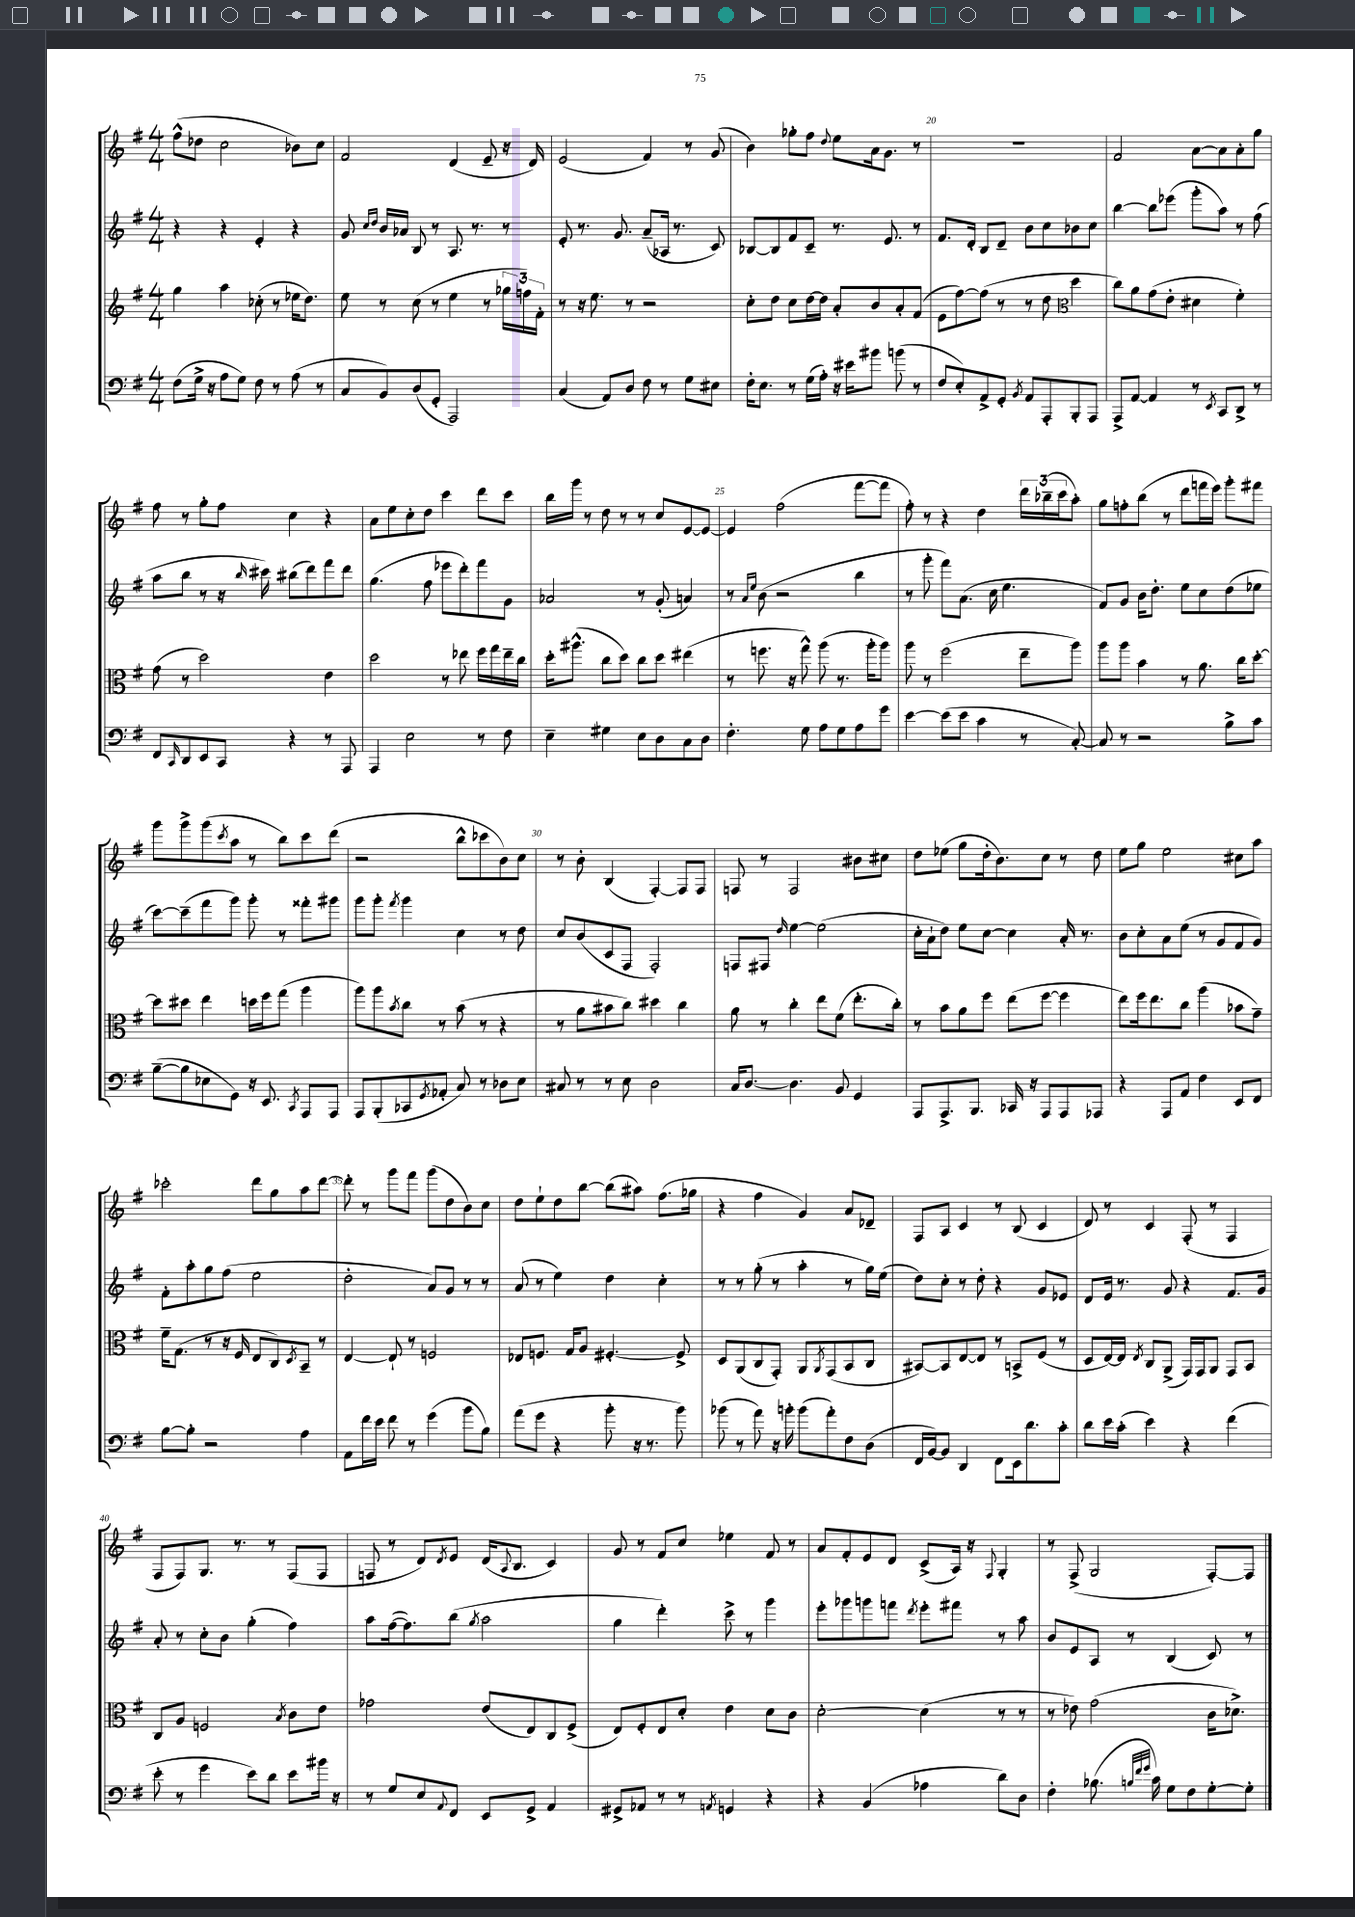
<<
\new StaffGroup <<
\new Staff = "s0" {
    \clef treble \key g \major \numericTimeSignature \time 4/4
    fis''8-^( des''8 c''2 bes'8) c''8 |
    fis'2 d'4( e'8-- r16 d'16) |
    e'2( fis'4) r8 g'8( |
    b'4) ges''8-. fis''8 \appoggiatura { d''8 } e''8 a'16 g'8. r8 |
    R1 |
    fis'2 a'8~ a'8 a'8-. g''8 |
    fis''8 r8 g''8-. fis''8 c''4 r4 |
    a'8 e''8 c''8-. d''8 c'''4 d'''8 c'''8 |
    b''16 g'''16 r8 d''8 r8 r8 c''8 e'8~ e'8~ |
    e'4 fis''2( fis'''8~ fis'''8 |
    fis''8-.) r8 r4 d''4 \tuplet 3/2 { d'''16 bes''16--( c'''16 } a''8-.) |
    g''8 f''8-. b''8( r8 d'''8 f'''16 e'''16) g'''8-. fis'''8 |
    g'''8 g'''8-> g'''8( \acciaccatura { c'''8 } a''8 r8 b''8) c'''8 d'''8( |
    r2 b''8-^ ces'''8 b'8) c''8 |
    r8 b'8-. b4( fis4~-.) fis8 fis8 |
    f8 r8 f2 bis'8 cis''8 |
    d''8 ees''8( g''8 d''16-. b'8.) c''8 r8 d''8 |
    e''8 g''8 e''2 cis''8 a''8 |
    ces'''2-. d'''8 g''8 a''8 d'''8~ |
    d'''8-. r8 g'''8 fis'''8 g'''8( d''8 b'8) c''8 |
    d''8 e''8-! d''8 b''8~ b''8( ais''8) fis''8.( ges''16 |
    r4 fis''4 g'4) a'8 des'8-- |
    fis8 a8 c'4 r8 b8( c'4 |
    d'8) r8 c'4 fis8-.( r8 fis4 |
    fis8 fis8) g8. r8. r8 fis8( fis8 |
    f8 r8 d'8) \acciaccatura { d'8 } e'8 d'16( \appoggiatura { a8 } b8. c'4) |
    g'8 r8 fis'8 c''8 ees''4 fis'8 r8 |
    a'8 fis'8-. e'8 d'8 c'8->( a16) r16 \appoggiatura { fis8 } g4-. |
    r8 fis8->( g2 fis8~-.) fis8 \bar "|." |
}
\new Staff = "s1" {
    \clef treble \key g \major \numericTimeSignature \time 4/4
    r4 r4 e'4-. r4 |
    g'8 \grace { c''16 d''16 } b'16 aes'16 b8 r8 a8. r8. r8 |
    e'8-. r8. g'8. a'8--( aes16 r8. c'8) |
    bes8~ bes8 fis'8 c'8-- r8. e'8. r8 |
    fis'8. d'16-. b8 d'8-- b'8 c''8 bes'8 c''8 |
    b''4~ b''8 ees'''8( g'''8-. a''8) r8 fis''8( |
    a''8 b''8 r8 r16 \grace { b''16 } cis'''16) bis''8( d'''8) fis'''8 d'''8 |
    g''4.( fis''8 ees'''8 d'''8-.) fis'''8 g'8 |
    aes'2 r8 g'8-.( a'4) |
    r8 \grace { a'16 e''16 } b'8( r2 b''4 |
    r8 g'''8-. fis'''8) a'8.( c''16 e''4. |
    fis'8) g'8 b'16 d''8.-. e''8 c''8 d''8( ees''8 |
    c'''8~) c'''8--( fis'''8 g'''8) g'''8-. r8 fisis'''8-. gis'''8 |
    g'''8 g'''8-. \acciaccatura { fis'''8 } g'''4 c''4 r8 d''8 |
    c''8 b'8( c'8 fis8 fis2-.) |
    f8 fis8 \grace { d''16 } e''4~ e''2( |
    c''16-. a'16-! d''8) e''8 c''8~ c''4 a'16-. r8. |
    b'8 c''8-. a'8 e''8( r8 g'8 fis'8 g'8) |
    fis'8-. a''8-. g''8 fis''8( e''2 |
    d''2-. a'8) g'8 r8 r8 |
    a'8( r8 e''4) d''4 c''4-. |
    r8 r8 g''8-.( r8 a''4-. r8 g''16) e''16( |
    d''8) c''8-. r8 d''8-. r4 g'8 ees'8 |
    d'8 e'16 r8. g'8 r4 fis'8. g'16 |
    a'8-. r8 c''8-. b'8 g''4-.( fis''4) |
    a''8 fis''16~( fis''8.) b''8( \acciaccatura { g''8 } a''2 |
    g''4 d'''4-.) c'''8-> r8 g'''4 |
    e'''8-. ges'''8 g'''8 f'''8 \acciaccatura { d'''8 } e'''8-. fis'''8 r8 a''8 |
    b'8 e'8 a8 r8 b4( c'8) r8 \bar "|." |
}
\new Staff = "s2" {
    \clef treble \key g \major \numericTimeSignature \time 4/4
    g''4 a''4 ces''8-.( r8 ees''16 d''8.) |
    e''8 r8 c''8( r8 e''4 r8 \tuplet 3/2 { ges''16 f''16) fis'16-. } |
    r8 r16 e''8. r8 r2 |
    c''8-. d''8 c''8 d''16~ d''16 a'8-. b'8 a'8-. fis'8( |
    e'8 fis''8~) fis''8( r8 r8 d''8 \clef alto d''4 |
    c''8) a'8 g'8( e'8-. dis'4 fis'4-.) |
    g'8( r8 d''2) e'4 |
    d''2 r8 ees''8 fis''16 g''16 ees''16-- c''16 |
    d''16-. ais''8.-^( c''8 d''8) c''8 d''8 eis''4( |
    r8 f''8. r16 g''8-^) a''8( r8. a''16-. a''8) |
    a''8 r8 fis''2( e''8-- a''8) |
    a''8 a''8 b'4 r8 a'8. c''16 d''8~-. |
    d''8 dis''8 e''4 d''16 fis''16 g''8( a''4 |
    a''8) a''8 \acciaccatura { b'8 } c''8 r8 b'8( r8 r4 |
    r8 a'8 bis'8 c''8) dis''4 c''4 |
    a'8 r8 c''4-. e''8 fis'8( e''8.-. c''16-.) |
    r8 b'8 a'8 fis''8 e''8( fis''8~ fis''4 |
    e''8) fis''16 e''8. c''8 a''4( bes'8 g'8--) |
    fis'16-- g8.( r8 r16 fis16 e8 c8) \acciaccatura { d8 } b,8-- r8 |
    e4~ e8-! r8 f2 |
    ees8 f8. g16 a8 fis4.~-. fis8-> |
    d8 a,8( c8 g,8-.) a,8 \acciaccatura { a,8 } g,8( b,8 c8 |
    bis,8~) bis,8 e8~ e8 r8 b,8-> fis8( r8 |
    d8 e16~) e16 \acciaccatura { e8 } c8 a,8->( g,16) g,16 a,8 g,8 b,8 |
    c8 a8 f2 \acciaccatura { b8 } c'8 e'8 |
    ges'2 e'8( e8) c8 fis8->( |
    e8) fis8-. e8 d'8-. e'4 d'8 c'8 |
    d'2~-. d'4( r8 r8 |
    r8 ees'8) g'2( c'16 des'8.->) \bar "|." |
}
\new Staff = "s3" {
    \clef bass \key g \major \numericTimeSignature \time 4/4
    fis8( g16-> r16 a8 g8) fis8 r8 a8( r8 |
    c8 b,8) d8( g,8-. a,,2) |
    c4( a,8) d8 fis8 r8 g8 eis8 |
    fis16-. e8. r8 g16( a16-.) r16 eis'16 bis'8 b'8( r8 |
    fis8 e8-.) a,8-> g,8-. \acciaccatura { b,8 } a,8 a,,8-. b,,8-. a,,8 |
    a,,8-> a,8~ a,4 r8 \acciaccatura { e,8 } c,8 d,8-> r8 |
    fis,8 \grace { c,16 } d,8 e,8 c,8 r4 r8 a,,8 |
    a,,4 e2 r8 fis8 |
    e4-- gis4 e8 d8 c8 d8 |
    fis4.-. g8 a8 g8 a8 g'8 |
    e'4~ e'8( e'8 c'4 r8 c8~-.) |
    c8 r8 r2 b8-> c'8 |
    b8~--( b8 ees8 g,8) r16 e,8. \acciaccatura { c,8 } a,,8 a,,8 |
    a,,8 b,,8-.( ces,8 \acciaccatura { g,8 } aes,8-. c8) r8 des8 e8 |
    cis8 r8 r8 e8 d2 |
    c16 d8.~ d4. b,8 g,4 |
    a,,8 a,,8.-> b,,8. ces,16 r16 a,,8 a,,8 aes,,8 |
    r4 a,,8 a,8 fis4 e,8 fis,8 |
    b8~ b8-. r2 a4 |
    a,8 fis'16 e'16 fis'8 r8 g'4( b'8 b8) |
    a'8( g'8 r4 b'8-. r16 r8. b'8) |
    bes'8( r8 a'8) r16 b'16-. b'8( a'8-.) fis8 d8( |
    fis,16 b,16~) b,8 d,4 fis,8 e,16 d'8. c'8-. |
    d'8 e'16 c'16-.( e'4) r4 fis'4( |
    e'8-. r8 g'4 e'8) d'8 e'8 bis'16 r16 |
    r8 g8 e8 \appoggiatura { a,8 } fis,8 e,8 g,8-> a,4 |
    gis,8-> aes,8 r8 r8 \acciaccatura { a,8 } g,4 r4 |
    r4 b,4( aes4 d'8) d8 |
    fis4-. bes8.( \grace { b32 fis'32 g'32 } c'16) g8 fis8 g8~-. g8-. \bar "|." |
}
>>
>>
\layout { \context { \Score currentBarNumber = #16 \override BarNumber.break-visibility = ##(#f #t #t) barNumberVisibility = #(every-nth-bar-number-visible 5) } }
